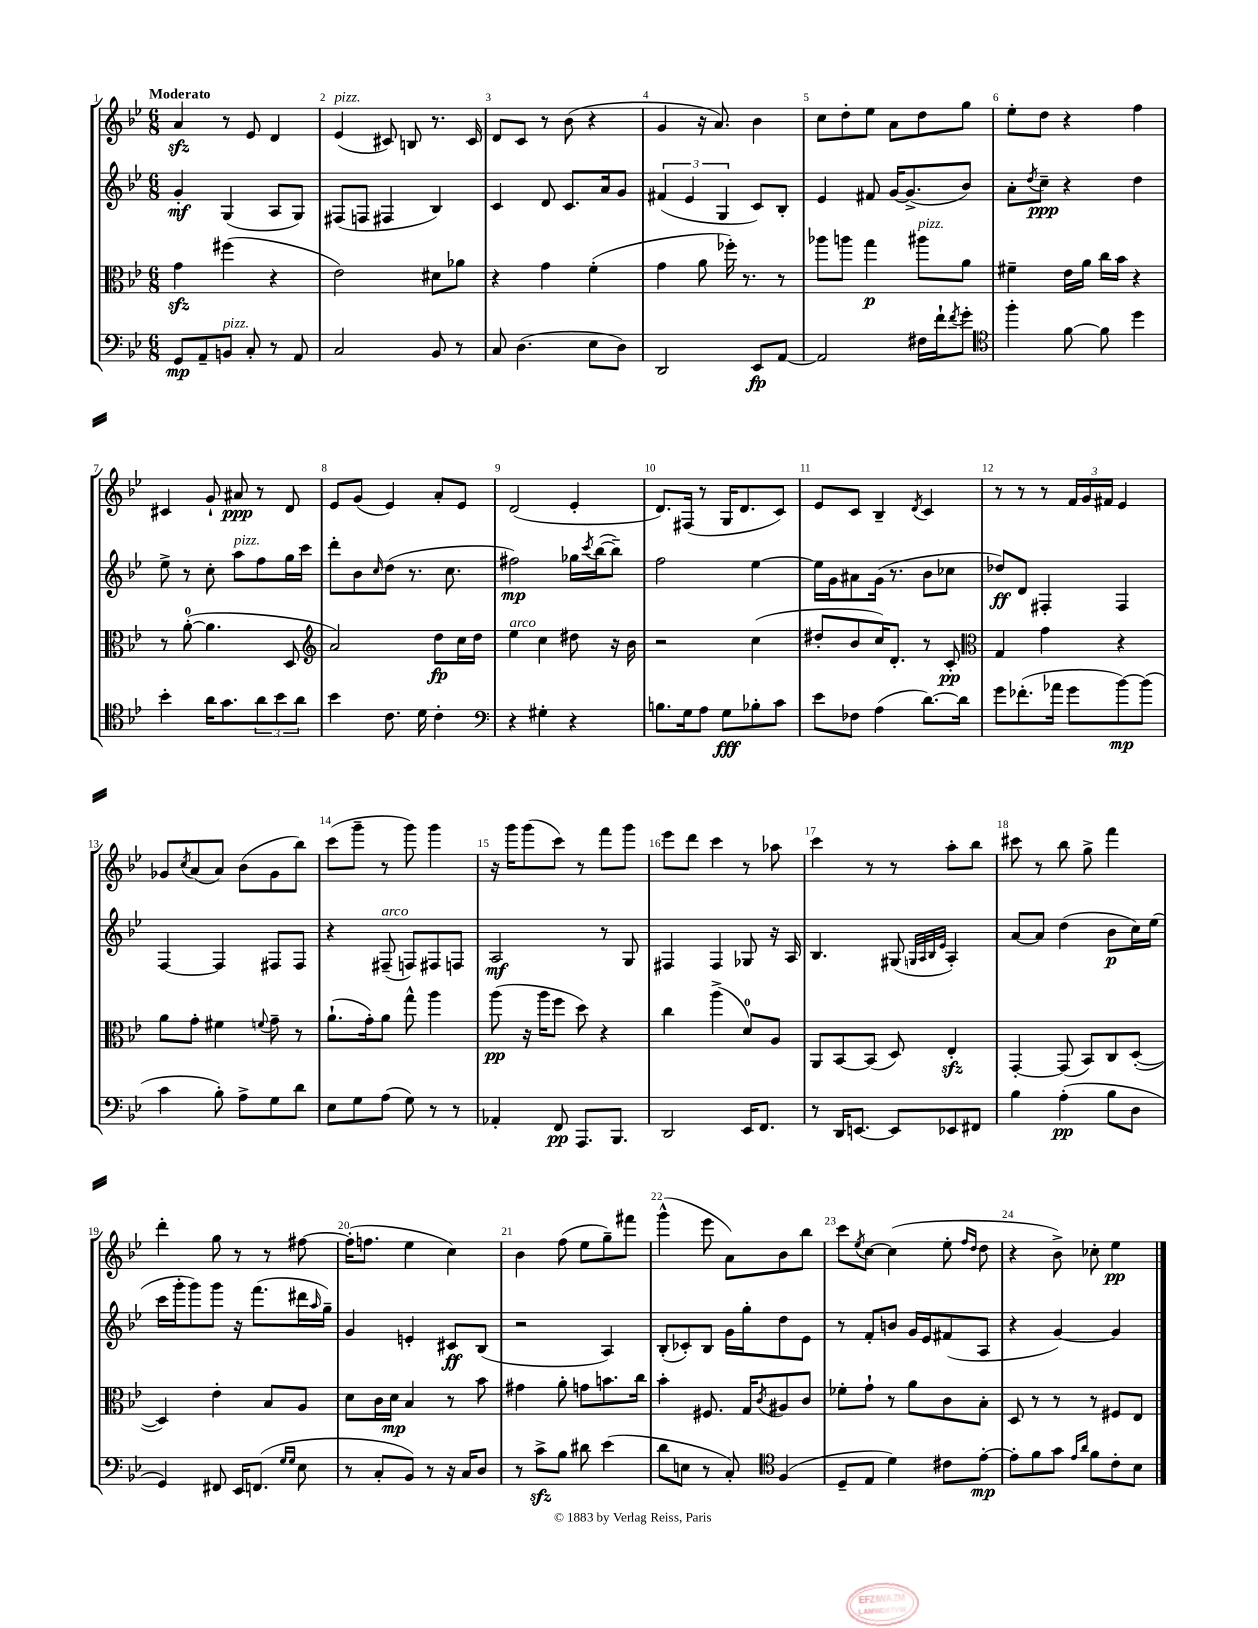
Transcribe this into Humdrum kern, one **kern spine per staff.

**kern	**dynam	**kern	**dynam	**kern	**dynam	**kern	**dynam
*part4	*part4	*part3	*part3	*part2	*part2	*part1	*part1
*staff4	*staff4	*staff3	*staff3	*staff2	*staff2	*staff1	*staff1
*clefF4	*	*clefC3	*	*clefG2	*	*clefG2	*
*k[b-e-]	*	*k[b-e-]	*	*k[b-e-]	*	*k[b-e-]	*
*M6/8	*	*M6/8	*	*M6/8	*	*M6/8	*
=1	=1	=1	=1	=1	=1	=1	=1
!	!	!	!	!	!	!LO:TX:a:B:t=Moderato	!
8GG/L	mp	4gzz\	.	4g'/	mf	4azz/	.
8AA~/	.	.	.	.	.	.	.
!LO:TX:a:i:t=pizz.	!	!	!	!	!	!	!
8BBn/J	.	(4ff#X\	.	(4G/	.	8r	.
8C'/	.	.	.	.	.	8e-/	.
8r	.	4r	.	8A/L	.	4d/	.
8AA/	.	.	.	8G/J)	.	.	.
=2	=2	=2	=2	=2	=2	=2	=2
!	!	!	!	!	!	!LO:TX:a:i:t=pizz.	!
2C/	.	2e-\)	.	(8F#X/L	.	(4e-/	.
.	.	.	.	8Fn/J	.	.	.
.	.	.	.	4F#X/	.	8c#X/)	.
.	.	.	.	.	.	8Bn/	.
8BB-/	.	8d#X\L	.	4B-/)	.	8.r	.
8r	.	8a-X\J	.	.	.	.	.
.	.	.	.	.	.	16c#/	.
=3	=3	=3	=3	=3	=3	=3	=3
8C/	.	4r	.	4c/	.	8d/L	.
(4.D\	.	.	.	.	.	8c/J	.
.	.	4g\	.	8d/	.	8r	.
.	.	.	.	8.c/L	.	(8b-\	.
8E-\L	.	(4f'\	.	.	.	4r	.
.	.	.	.	16a/k	.	.	.
8D\J)	.	.	.	8g/J	.	.	.
=4	=4	=4	=4	=4	=4	=4	=4
2DD/	.	4g\	.	(6f#X/	.	4g/	.
.	.	.	.	6e-/	.	.	.
.	.	8a\	.	.	.	16r	.
.	.	.	.	.	.	8.a/)	.
.	.	.	.	6G/	.	.	.
.	.	16ff-X'\)	.	.	.	.	.
.	.	8.r	.	.	.	.	.
8EE-/L	fp	.	.	8c/L)	.	4b-\	.
[8AA/J	.	8r	.	8B-'/J	.	.	.
=5	=5	=5	=5	=5	=5	=5	=5
2AA/]	.	8aa-X\L	.	4e-/	.	8cc\L	.
.	.	8aan\J	.	.	.	8dd'\	.
.	.	4gg\	p	8f#X/	.	8ee-\J	.
.	.	.	.	[16g/KL	.	8a\L	.
.	.	.	.	(8.g^/]	.	.	.
!	!	!LO:TX:a:i:t=pizz.	!	!	!	!	!
16F#X\LL	.	8aa#X\L	.	.	.	8dd\	.
16f`\J	.	.	.	.	.	.	.
8qf/	.	.	.	.	.	.	.
8g'\J	.	8a\J	.	8b-/J)	.	8gg\J	.
=6	=6	=6	=6	=6	=6	=6	=6
*clefC4	*	*	*	*	*	*	*
4ff'\	.	4f#X~\	.	8a'\L	.	8ee-'\L	.
.	.	.	.	8qdd/	.	.	.
.	.	.	.	8cc~\J	ppp	8dd\J	.
[8f\	.	16e-\LL	.	4r	.	4r	.
.	.	16a\JJ	.	.	.	.	.
8f\]	.	16cc\LL	.	.	.	.	.
.	.	16b-\JJ	.	.	.	.	.
4dd\	.	4r	.	4dd\	.	4ff\	.
!!LO:LB:g=z
=7	=7	=7	=7	=7	=7	=7	=7
4b-'\	.	8r	.	8ee-^\	.	4c#X/	.
.	.	([8a'\	.	8r	.	.	.
16a\KL	.	4.a\]	.	8cc'\	.	8g`/	.
8.g\	.	.	.	.	.	.	.
!	!	!	!	!LO:TX:a:i:t=pizz.	!	!	!
.	.	.	.	8aa\L	.	8a#X/	ppp
12a\	.	.	.	8ff\	.	8r	.
12b-\	.	.	.	.	.	.	.
.	.	8D/	.	16gg\L	.	8d/	.
12a\J	.	.	.	.	.	.	.
.	.	.	.	16ccc\JJ	.	.	.
=8	=8	=8	=8	=8	=8	=8	=8
*	*	*clefG2	*	*	*	*	*
4b-\	.	2a/)	.	8ddd'\L	.	8e-/L	.
.	.	.	.	8b-\	.	(8g/J	.
.	.	.	.	16qqcc/	.	.	.
8.c\	.	.	.	(8dd\J	.	4e-/)	.
.	.	.	.	8.r	.	.	.
16d\	.	.	.	.	.	.	.
4c'\	.	8dd\L	fp	.	.	8a'/L	.
.	.	.	.	8.cc\	.	.	.
.	.	16cc\L	.	.	.	8e-/J	.
.	.	16dd\JJ	.	.	.	.	.
=9	=9	=9	=9	=9	=9	=9	=9
*clefF4	*	*	*	*	*	*	*
!	!	!LO:TX:a:i:t=arco	!	!	!	!	!
4r	.	4ee-\	.	2ff#X\)	mp	(2d/	.
4G#X'\	.	4cc\	.	.	.	.	.
4r	.	8dd#X\	.	16gg-X\LL	.	4e-'/	.
.	.	.	.	8qccc/	.	.	.
.	.	.	.	([16bb-\J	.	.	.
.	.	16r	.	8bb-~\J])	.	.	.
.	.	16b-\	.	.	.	.	.
=10	=10	=10	=10	=10	=10	=10	=10
8.Bn\L	.	2r	.	2ff\	.	8.d/L)	.
16G\k	.	.	.	.	.	(16F#X/Jk	.
8A\J	.	.	.	.	.	8r	.
8G\L	fff	.	.	.	.	16G/KL	.
.	.	.	.	.	.	8.d/	.
8B-X'\	.	(4cc\	.	[4ee-\	.	.	.
8c\J	.	.	.	.	.	8c/J)	.
=11	=11	=11	=11	=11	=11	=11	=11
8e-\L	.	8dd#X'/L	.	16ee-\LL]	.	8e-/L	.
.	.	.	.	16g\J	.	.	.
8F-X\J	.	8b-/	.	8a#X\	.	8c/J	.
(4A\	.	16cc/K)	.	(16g\Jk	.	4B-~/	.
.	.	8.d'/J	.	8.r	.	.	.
.	.	.	.	.	.	8qd/	.
[8.d\L)	.	8r	.	8b-\L	.	4c/	.
.	.	8c'/	pp	8cc-X\J	.	.	.
16d\Jk]	.	.	.	.	.	.	.
=12	=12	=12	=12	=12	=12	=12	=12
*	*	*clefC3	*	*	*	*	*
8g\L	.	4G/	.	8dd-X/L)	ff	8r	.
(8.f-X'\	.	.	.	8d/J	.	8r	.
.	.	4g\	.	4F#X'/	.	8r	.
16a-X\Jk	.	.	.	.	.	.	.
8g\L	.	.	.	.	.	24f/LL	.
.	.	.	.	.	.	24g/	.
.	.	.	.	.	.	24f#X/JJ	.
[8b-\)	mp	4r	.	4F#/	.	4e-/	.
(8b-\J]	.	.	.	.	.	.	.
!!LO:LB:g=z
=13	=13	=13	=13	=13	=13	=13	=13
4c\	.	8a\L	.	[4F/	.	8g-X/L	.
.	.	.	.	.	.	8qcc/	.
.	.	8g'\J	.	.	.	(8a/	.
8B-'\)	.	4f#X\	.	4F/]	.	8a/J)	.
8A^\L	.	.	.	.	.	(8b-\L	.
.	.	8qqfn/	.	.	.	.	.
8G\	.	8g~\	.	8F#X/L	.	8g-\	.
8d\J	.	8r	.	8F#/J	.	8bb-\J)	.
=14	=14	=14	=14	=14	=14	=14	=14
8E-\L	.	(8.a`\L	.	4r	.	(8ccc\L	.
8G\	.	.	.	.	.	8ggg~\J	.
.	.	16g'\k)	.	.	.	.	.
!	!	!	!	!LO:TX:a:i:t=arco	!	!	!
(8A\J	.	8a\J	.	(8F#X~/	.	8r	.
8G\)	.	8gg^^\	.	8Fn/L)	.	8ggg\)	.
8r	.	4aa\	.	8F#X/	.	4ggg\	.
8r	.	.	.	8Fn/J	.	.	.
=15	=15	=15	=15	=15	=15	=15	=15
4AA-X'/	.	(8aa\	pp	2A/	mf	16r	.
.	.	.	.	.	.	16ggg\KL	.
.	.	16r	.	.	.	(8ggg\	.
.	.	16aa\KL	.	.	.	.	.
8FF/	pp	8ff\J	.	.	.	8ccc\J)	.
8.AAA/L	.	8dd\)	.	.	.	8r	.
.	.	4r	.	8r	.	8fff\L	.
8.BBB-/J	.	.	.	.	.	.	.
.	.	.	.	8G/	.	8ggg\J	.
=16	=16	=16	=16	=16	=16	=16	=16
2DD/	.	4cc\	.	4F#X/	.	8eee-\L	.
.	.	.	.	.	.	8ddd\J	.
.	.	(4aa^\	.	4F#/	.	4ccc\	.
16EE-/KL	.	8d/L)	.	8G-X/	.	8r	.
8.FF/J	.	.	.	.	.	.	.
.	.	8A/J	.	16r	.	8aa-X\	.
.	.	.	.	16A/	.	.	.
=17	=17	=17	=17	=17	=17	=17	=17
8r	.	8AA/L	.	4.B-/	.	4ccc\	.
16DD/KL	.	[8BB-/	.	.	.	.	.
[8.EEn/J	.	.	.	.	.	.	.
.	.	(8BB-/J]	.	.	.	8r	.
8EE/L]	.	8D/)	.	(8G#X/	.	8r	.
.	.	.	.	32qqGn/LLL	.	.	.
.	.	.	.	32qqA/	.	.	.
.	.	.	.	32qqB-/	.	.	.
.	.	.	.	32qqe-/JJJ	.	.	.
8EE-X/	.	4E-zz'/	.	4A'/)	.	8aa'\L	.
8FF#X/J	.	.	.	.	.	8bb-\J	.
=18	=18	=18	=18	=18	=18	=18	=18
4B-\	.	[4GG'/	.	[8a/L	.	8ccc#X\	.
.	.	.	.	8a/J]	.	8r	.
(4A'\	pp	(8GG/]	.	(4dd\	.	8bb-\	.
.	.	8BB-/L)	.	.	.	8gg^\	.
8B-\L	.	8C/	.	8b-\L	p	4fff\	.
8D\J	.	([8D'/J	.	16cc\L)	.	.	.
.	.	.	.	(16ee-\JJ	.	.	.
!!LO:LB:g=z
=19	=19	=19	=19	=19	=19	=19	=19
4GG/)	.	4D/])	.	16ccc\LL	.	4ddd'\	.
.	.	.	.	16ggg'\J	.	.	.
.	.	.	.	8ggg\)	.	.	.
8FF#X/	.	4e-'\	.	8ggg\J	.	8gg\	.
16EE-/KL	.	.	.	16r	.	8r	.
(8.FFn/J	.	.	.	(8.fff\L	.	.	.
.	.	8B-/L	.	.	.	8r	.
16qqG/LL	.	.	.	.	.	.	.
16qqG/JJ	.	.	.	.	.	.	.
8E-\	.	8A/J	.	16ddd#X\L	.	[8ff#X\	.
.	.	.	.	16qqaa/	.	.	.
.	.	.	.	16gg~\JJ)	.	.	.
=20	=20	=20	=20	=20	=20	=20	=20
8r	.	8d\L	.	4g/	.	(16ff#'\KL]	.
.	.	.	.	.	.	8.ffn\J	.
8C'/L	.	16c\L	.	.	.	.	.
.	.	16d\JJ	mp	.	.	.	.
8BB-/J)	.	4B-/	.	4en'/	.	4ee-\	.
8r	.	.	.	.	.	.	.
16r	.	8r	.	8c#X/L	ff	4cc\)	.
16C/KL	.	.	.	.	.	.	.
8D/J	.	8b-\	.	(8B-/J	.	.	.
=21	=21	=21	=21	=21	=21	=21	=21
8r	.	4g#X\	.	2r	.	4b-\	.
8czz^\L	.	.	.	.	.	.	.
8B-\J	.	8a'\	.	.	.	(8ff\	.
8d#X\	.	8gn\L	.	.	.	8ee-\L	.
(4e-\	.	8.bn\	.	4A/)	.	8gg~\)	.
.	.	.	.	.	.	8fff#X\J	.
.	.	16cc\Jk	.	.	.	.	.
=22	=22	=22	=22	=22	=22	=22	=22
8d\L	.	4b-'\	.	(8B-'/L	.	(4ggg^^\	.
8En\J	.	.	.	8c-X'/)	.	.	.
8r	.	8.F#X/	.	8B-/J	.	8eee-\	.
8C'/)	.	.	.	16g\LL	.	8a\L)	.
.	.	16G/KL	.	16gg'\J	.	.	.
*clefC4	*	*	*	*	*	*	*
.	.	8qc/	.	.	.	.	.
(4F/	.	8A#X/	.	8dd\	.	8b-\	.
.	.	8c/J	.	8e-\J	.	8bb-\J	.
=23	=23	=23	=23	=23	=23	=23	=23
8D~/L	.	8f-X'\L	.	8r	.	8ccc\L	.
.	.	.	.	.	.	8qee-/	.
8E-/J	.	8g`\J	.	8f'/L	.	[8cc\J	.
4d\)	.	8r	.	8bn/J	.	(4cc\]	.
.	.	8a\L	.	16g/LL	.	.	.
.	.	.	.	16e-/J	.	.	.
8c#X\L	.	8c\	.	(8f#X/	.	8ee-'\	.
.	.	.	.	.	.	16qqff/LL	.
.	.	.	.	.	.	16qqdd/JJ	.
[8e-'\J	mp	8B-'\J	.	8A/J	.	8dd\	.
=24	=24	=24	=24	=24	=24	=24	=24
8e-'\L]	.	8D/	.	4r	.	4r	.
8f\	.	8r	.	.	.	.	.
8g\J	.	8r	.	[4g/)	.	8b-^\)	.
16qqe-/LL	.	.	.	.	.	.	.
16qqa/JJ	.	.	.	.	.	.	.
8f\L	.	8r	.	.	.	8cc-X'\	.
8c'\	.	8F#X/L	.	4g/]	.	4ee-\	pp
8B-\J	.	8E-/J	.	.	.	.	.
==	==	==	==	==	==	==	==
*-	*-	*-	*-	*-	*-	*-	*-
